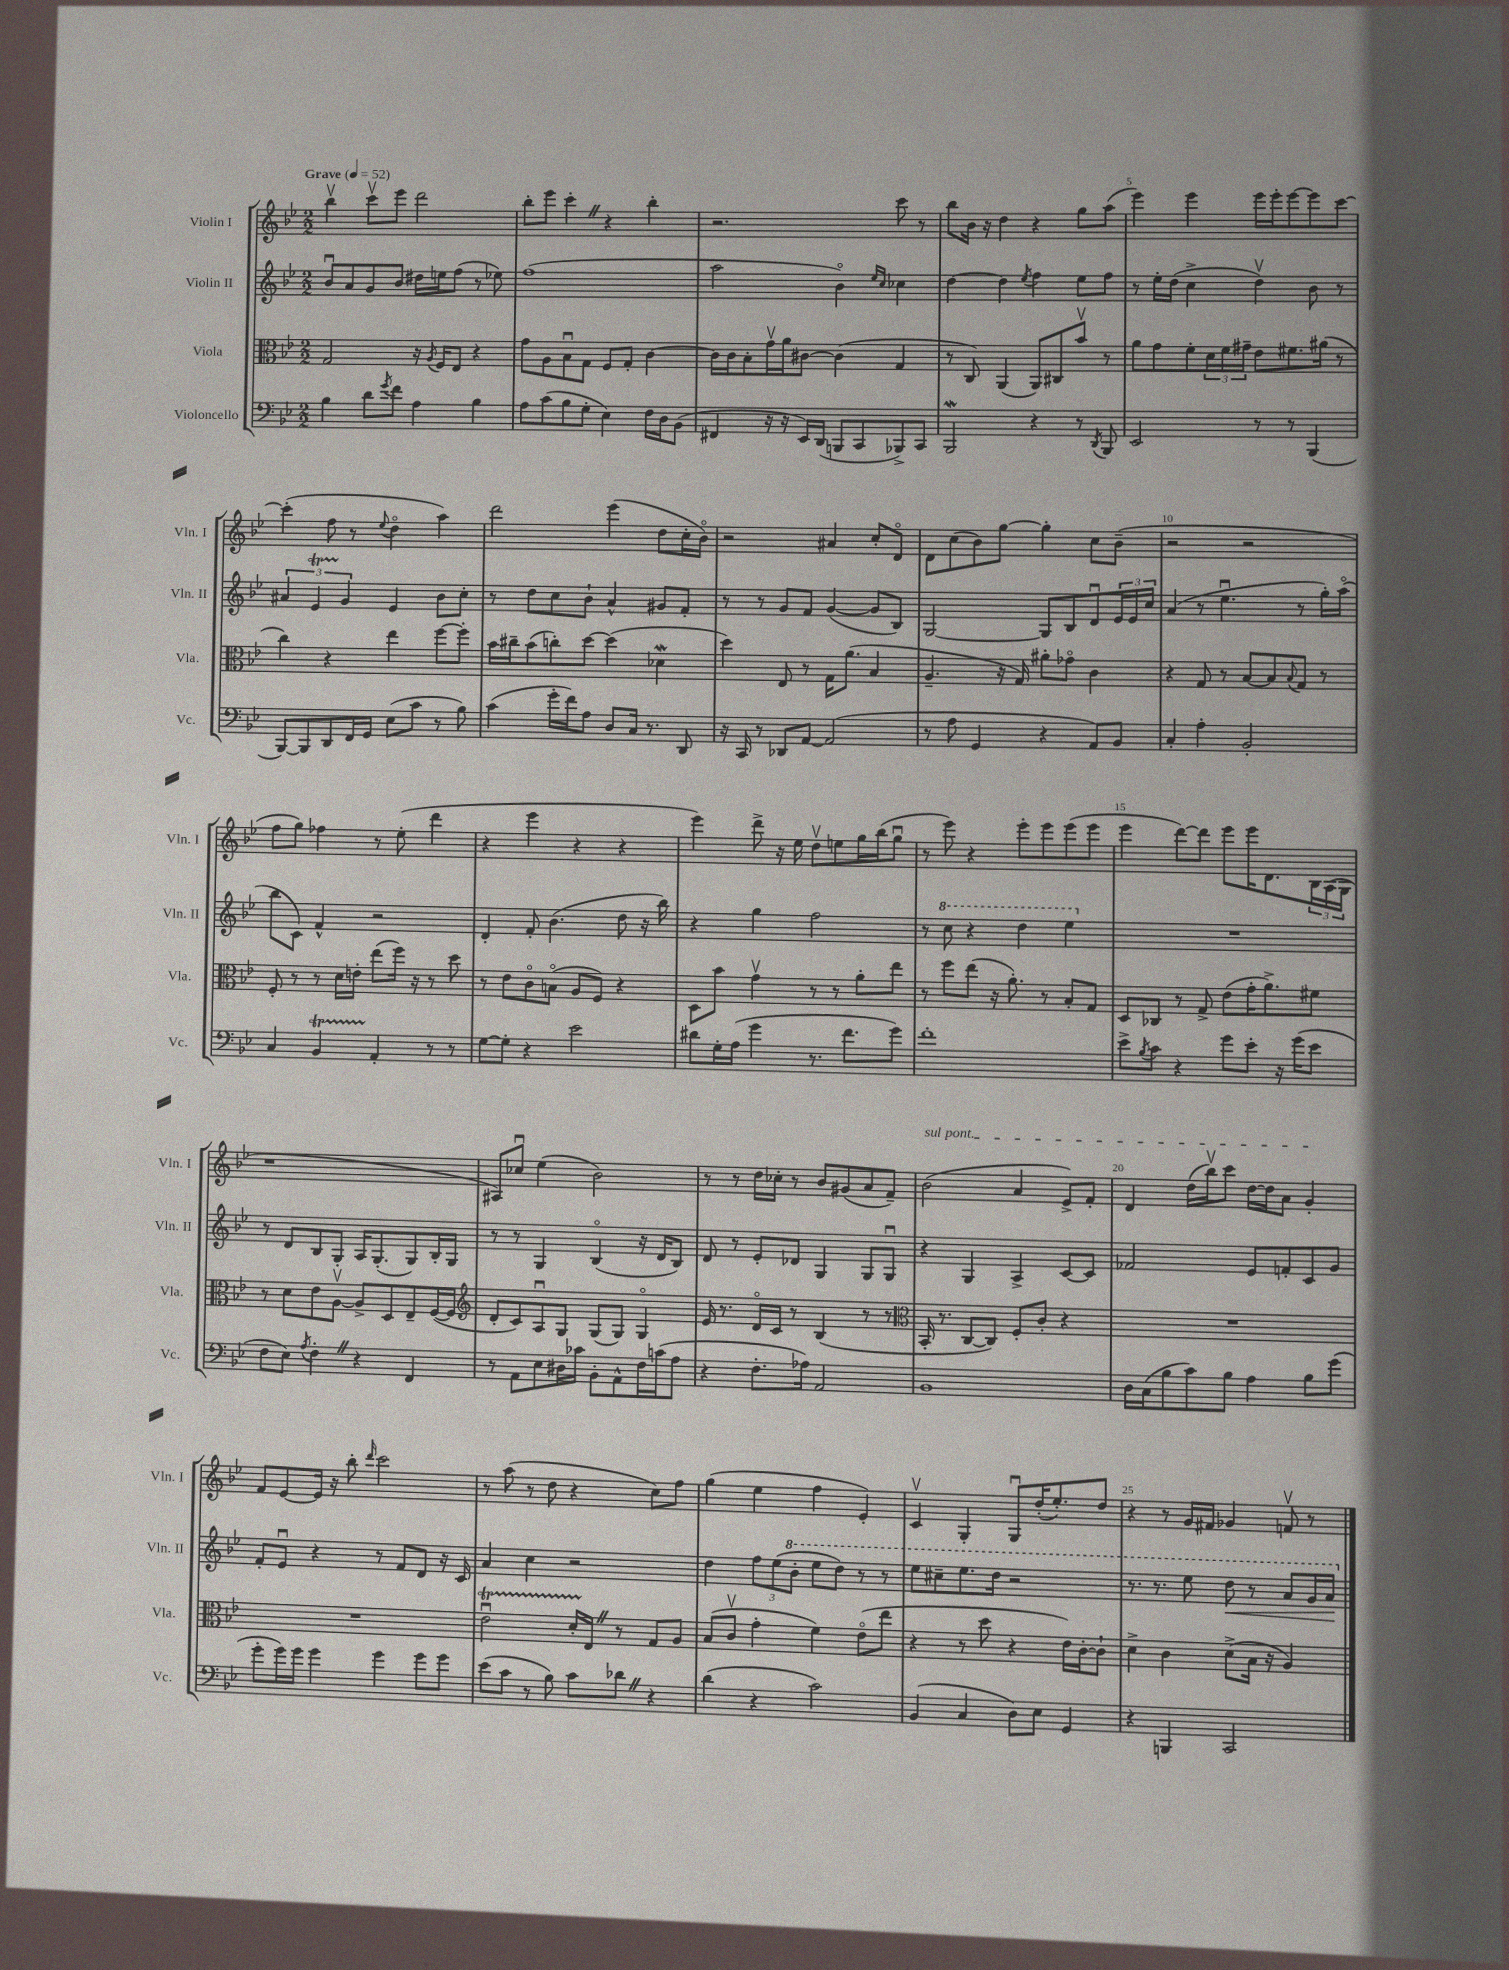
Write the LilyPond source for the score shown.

<<
\new StaffGroup <<
\new Staff = "s0" \with { instrumentName = "Violin I" shortInstrumentName = "Vln. I" } {
    \clef treble \key bes \major \numericTimeSignature \time 2/2 \tempo "Grave" 4 = 52
    bes''4\upbow c'''8\upbow ees'''8 d'''2 |
    bes''8-. ees'''8 c'''4-. \once \override BreathingSign.text = \markup { \musicglyph "scripts.caesura.straight" } \breathe r4 bes''4-. |
    r2. c'''8 r8 |
    bes''8 bes'16 r16 d''4 r4 g''8 a''8( |
    ees'''4) ees'''4 ees'''16 ees'''16-. ees'''8~ ees'''8 c'''8~ |
    c'''4-.( f''8 r8 \appoggiatura { ees''8 } d''4\flageolet a''4) |
    d'''2 ees'''4( d''8 c''16-. bes'16\flageolet) |
    r2 ais'4 c''8-. d'8\flageolet |
    d'8 c''8( bes'8) g''8~ g''4-. c''8 bes'8--( |
    r2 r2 |
    f''8 g''8) fes''4 r8 ees''8-.( d'''4 |
    r4 ees'''4 r4 r4 |
    ees'''4) d'''8-> r16 ees''16 d''8\upbow e''8 g''16 bes''16( g''8\downbow |
    r8 ees'''8) r4 ees'''8-. ees'''8 ees'''8( ees'''8 |
    ees'''4 d'''8~) d'''8 ees'''8 ees'''16 d'8. \tuplet 3/2 { bes16 a16( g16 } |
    r1 |
    ais8) ces''8\downbow ees''4( bes'2) |
    r8 r8 d''16 ces''16-. r8 bes'8 gis'8( a'8 f'8--) |
    \once \override TextSpanner.bound-details.left.text = \markup { \italic "sul pont." } bes'2\startTextSpan( a'4 ees'8->) f'8-. |
    d'4 d''16( bes''16\upbow) c'''8 d''16~ d''16 a'8 g'4-.\stopTextSpan |
    f'8 ees'8~ ees'16 r16 bes''8-. \grace { d'''16 } c'''2 |
    r8 a''8( r8 d''8 r4 c''8) f''8 |
    g''4( ees''4 f''4 ees'4-.) |
    c'4\upbow g4-. g8\downbow d''16-.( ees''8.-.) d''8 |
    r4 r8 g'16 fis'16 ges'4 f'8\upbow r8 \bar "|." |
}
\new Staff = "s1" \with { instrumentName = "Violin II" shortInstrumentName = "Vln. II" } {
    \clef treble \key bes \major \numericTimeSignature \time 2/2
    bes'8\downbow a'8 g'8 bes'8 dis''16 e''16 f''8( r8 ees''8) |
    f''1( |
    a''2 bes'4\flageolet) \grace { ees''16 c''16 } ces''4 |
    d''4~ d''4 \acciaccatura { ees''8 } f''4 ees''8 f''8 |
    r8 ees''16-. d''16( c''4-> d''4\upbow) bes'8 r8 |
    \tuplet 3/2 { ais'4 ees'4\startTrillSpan g'4\stopTrillSpan } ees'4 bes'8 c''8-. |
    r8 d''8 c''8 bes'8-! a'4-^ gis'8 f'8-. |
    r8 r8 g'8 f'8 g'4~( g'8 bes8) |
    g2~ g8 bes8 d'8\downbow \tuplet 3/2 { ees'16 ees'16 c''16 } |
    a'4( r8 ees''4.\downbow r8 g''16-.) a''16\flageolet( |
    bes''8 c'8) f'4-^ r2 |
    d'4-. f'8-. bes'4.( d''8 r16 bes''16) |
    r4 g''4 f''2 |
    r8 \ottava #1 c'''8 r4 d'''4 ees'''4 \ottava #0 |
    R1 |
    r8 d'8 bes8 g8-. a16 g8.-.( g8) bes16-. g16 |
    r8 r8 g4 bes4\flageolet( r16 d'16 bes8) |
    d'8 r8 ees'8-. des'8 g4 g8 g8\downbow |
    r4 g4 a4-> c'8~ c'8 |
    fes'2 ees'8 f'8-. c'8 g'8 |
    f'8-. ees'8\downbow r4 r8 f'8 d'8 r16 c'16 |
    a'4 c''4 r2 |
    d''4 \tuplet 3/2 { f''8 ees''8( \ottava #1 bes''8-. } ees'''8 d'''8) r8 r8 |
    ees'''8 cis'''8-- ees'''8. d'''16 r2 |
    r8. r8. ees'''8 d'''8\< r8 a''8 g''16 a''16\! \ottava #0 \bar "|." |
}
\new Staff = "s2" \with { instrumentName = "Viola" shortInstrumentName = "Vla." } {
    \clef alto \key bes \major \numericTimeSignature \time 2/2
    g2 r16 \acciaccatura { a8 } f16 ees8 r4 |
    g'8 a8 bes8\downbow g8 f8 g8-. c'4~ |
    c'16 c'16 bes8-. g'16\upbow a'16 cis'8~ cis'4( g4 |
    r8 c8) a,4( a,8) cis8 bes'8\upbow r8 |
    a'8 g'8 f'8-. \tuplet 3/2 { d'16 f'16 gis'16-- } ees'8 fis'8. ais'16( r8 |
    c''4) r4 ees''4 f''8~ f''8-. |
    bes'16 cis''16-- bes'8( c''8-.) d''8~ d''4( des'4\mordent |
    d''4) ees8 r8 g16 a'8.( bes4 |
    a4.-- r16 g16) ais'8-. ges'8\flageolet c'4 |
    r4 g8 r8 bes8~ bes8 \appoggiatura { bes8 } g8 r8 |
    f8-. r8 r8 d'16 e'16-. ees''8( f''16) r16 r8 d''8 |
    r8 ees'8 c'8\flageolet b8\flageolet( a8 f8) r4 |
    d8 bes'8 g'4\upbow r8 r8 a'8-. ees''8 |
    r8 f''8 ees''8( r16 a'8.-.) r8 bes8-. g8 |
    d8 ces8 r8 g8-> ees'8( g'16-. a'8.->) fis'8 |
    r8 d'8 ees'8 a8~\upbow a8-> d8 ees8-- f16~( f16 |
    \clef treble d'8-. c'8) a8\downbow g8 g8( g8) g4\flageolet |
    ees'16 r8. d'16\flageolet c'16 r8 bes4( r8 r8 |
    \clef alto bes,16-. r8. c8~ c8) f8-. c'8-. r4 |
    R1 |
    R1 |
    ees'2\downbow\startTrillSpan d'16-. ees16\stopTrillSpan \once \override BreathingSign.text = \markup { \musicglyph "scripts.caesura.straight" } \breathe r8 g8 a8 |
    bes8( c'8\upbow g'4-. f'4) ees'8\flageolet( ees''8 |
    r4 r8 d''8 r4 ees'16) c'16~-. c'8-! |
    d'4-> c'4 d'8->( bes16 r16 a4) \bar "|." |
}
\new Staff = "s3" \with { instrumentName = "Violoncello" shortInstrumentName = "Vc." } {
    \clef bass \key bes \major \numericTimeSignature \time 2/2
    bes4 d'8 \acciaccatura { g'8 } f'8 a4 bes4 |
    a8 c'8( bes8 g8-. ees4) f16 d16 bes,8( |
    fis,4 r16 r16 ees,16) d,16( b,,8 c,8 bes,,8->) c,8 |
    bes,,2\mordent r4 r8 \acciaccatura { d,8 } bes,,8 |
    ees,2 r8 r8 bes,,4( |
    bes,,8~) bes,,8 d,8 f,16 g,16 ees8( c'8 r8 bes8) |
    c'4( g'16-. f'16) a8 d8 c16 r8. d,8 |
    r16 c,16 r8 des,8 a,8~ a,2( |
    r8 a8 g,4 r4 a,8) bes,8 |
    c4-. a4-. bes,2-. |
    c4 bes,4\startTrillSpan a,4-.\stopTrillSpan r8 r8 |
    g8~ g8-. r4 ees'2 |
    dis'8 g16-. a16( g'4 r8. f'8. g'8) |
    f'1-. |
    ees'8-> \acciaccatura { bes8 } c'8 r4 g'8 ees'8-. r16 g'16( ees'8 |
    f8 ees8) \acciaccatura { a8 } f4-. \once \override BreathingSign.text = \markup { \musicglyph "scripts.caesura.straight" } \breathe r4 f,4 |
    r8 a,8 ees8 dis16 ces'16 bes,8-. a,8-^ f16 c'16( a8 |
    r4 f8.-. aes16) a,2 |
    bes,1 |
    d16 c16( bes8 c'8) bes8 a4 bes8 g'8( |
    g'8-. g'16) g'16 g'4 g'4 g'8 g'8 |
    ees'8( c'8 r8 bes8) c'8 des'8 \once \override BreathingSign.text = \markup { \musicglyph "scripts.caesura.straight" } \breathe r4 |
    d'4( r4 c'2) |
    bes,4( c4 d8) ees8 g,4 |
    r4 b,,4 c,2 \bar "|." |
}
>>
>>
\layout { \context { \Score \override BarNumber.break-visibility = ##(#f #t #t) barNumberVisibility = #(every-nth-bar-number-visible 5) } }
